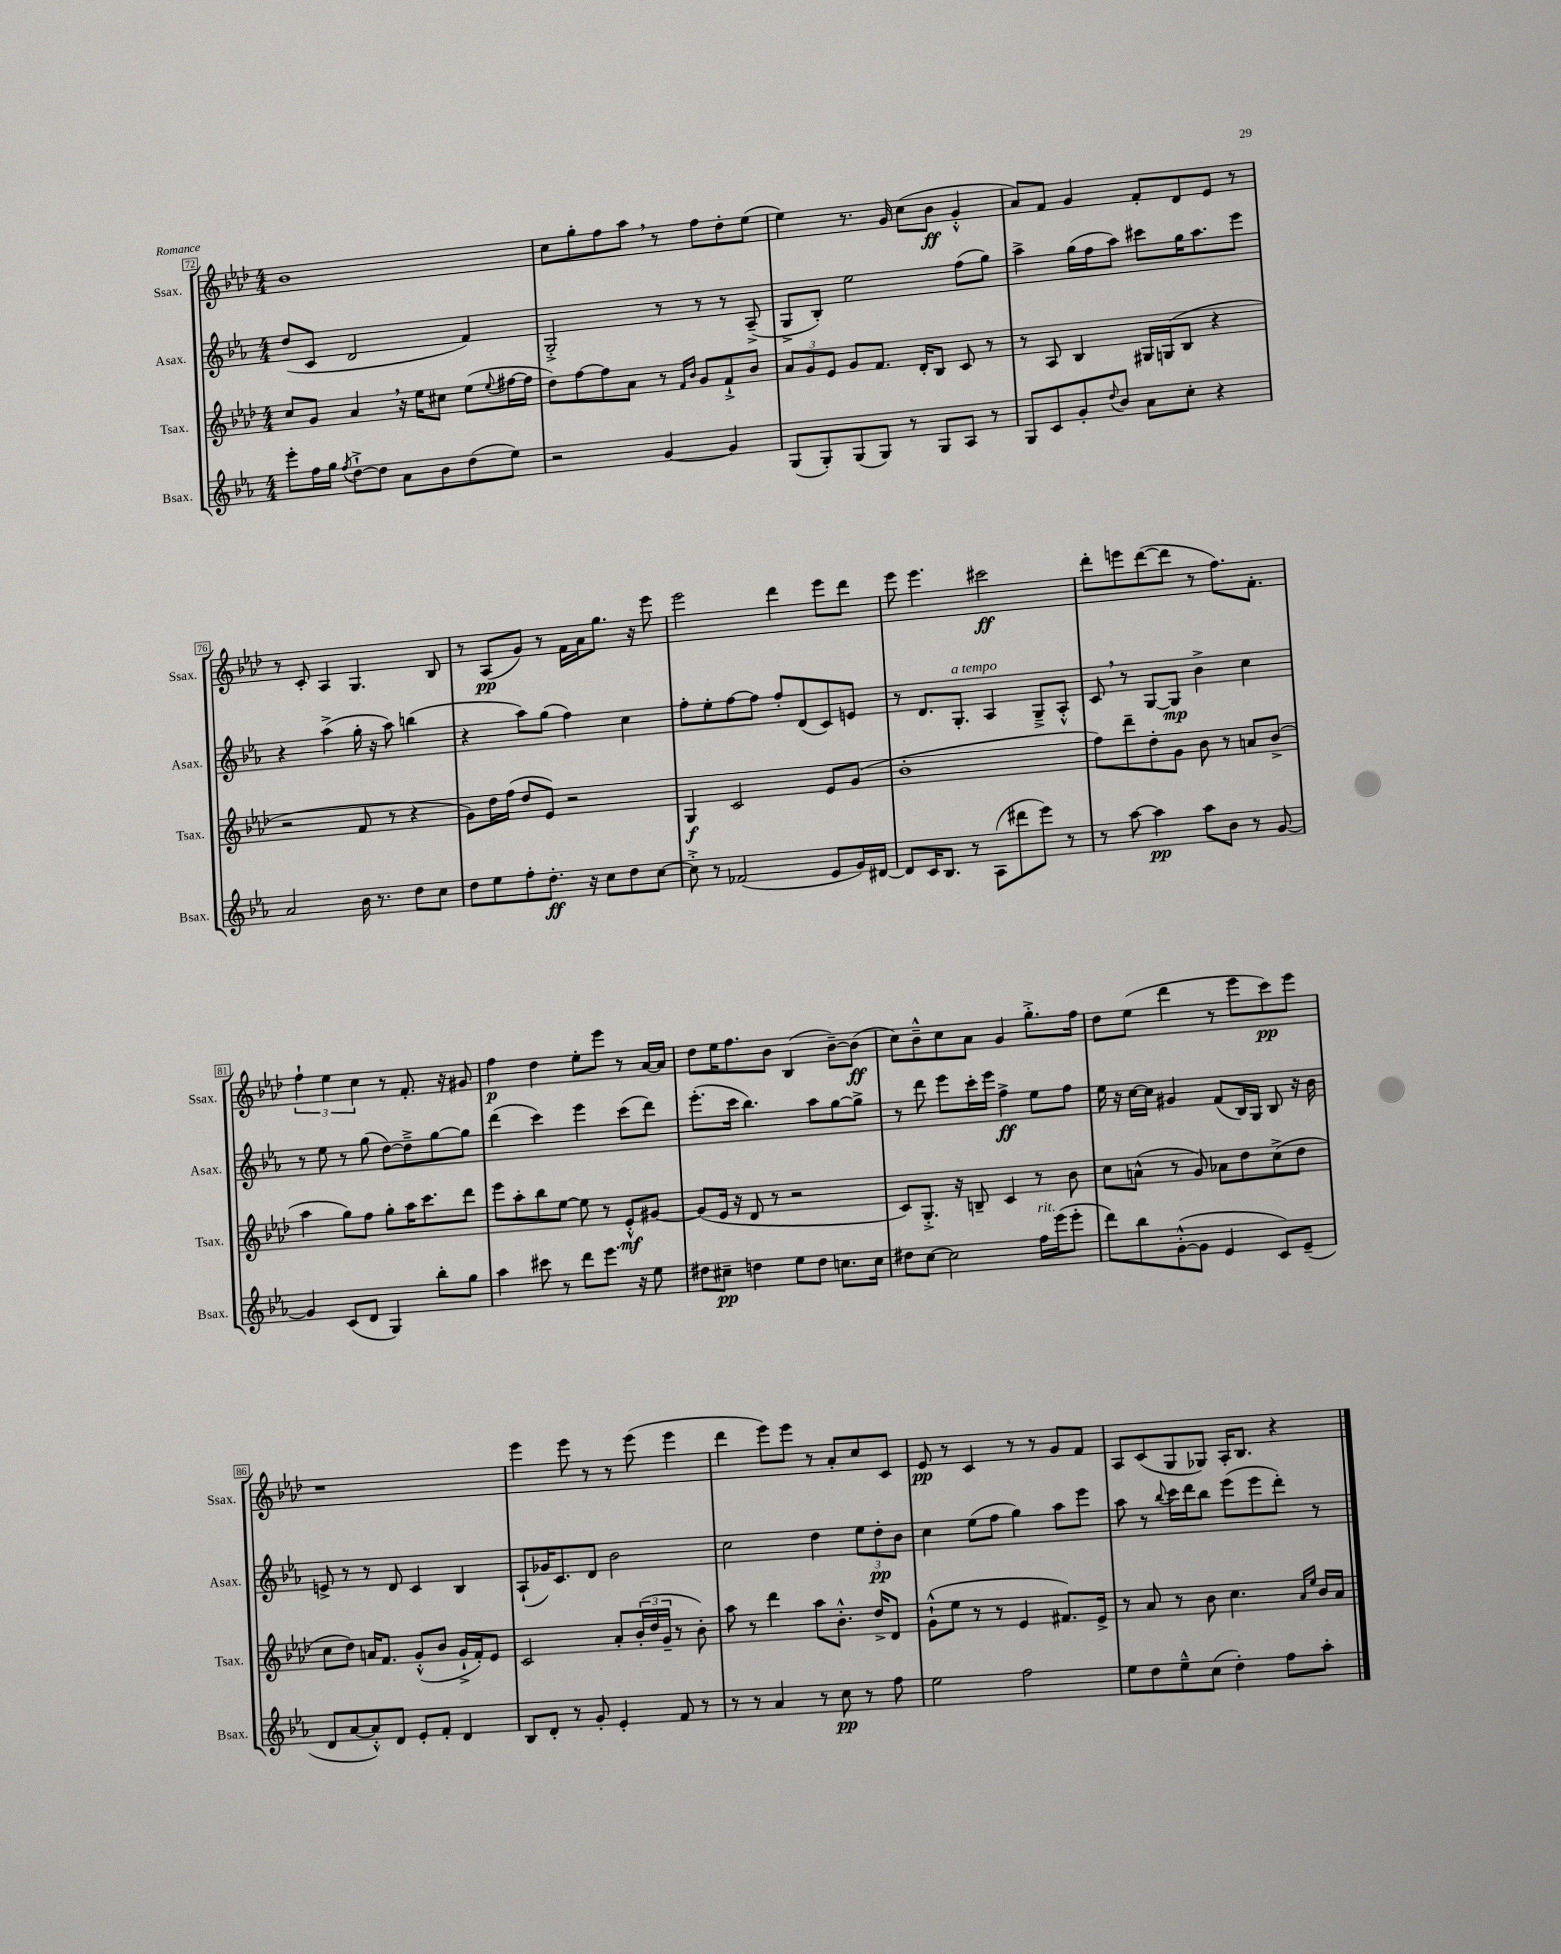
<<
\new StaffGroup <<
\new Staff = "s0" \with { instrumentName = "Ssax." shortInstrumentName = "Ssax." } {
    \clef treble \key aes \major \numericTimeSignature \time 4/4
    bes'1 |
    c''8 g''8-. f''8 aes''8 \breathe r8 f''8 des''8-. ees''8( |
    ees''4) r8. g'16 c''8( bes'8\ff g'4-.-^ |
    aes'8) f'8 g'4 f'8-. des'8 ees'8 r8 |
    r8 c'8-. aes4 g4. bes8 |
    r8 aes8\pp( g'8) r8 f'16 aes'16 g''8. r16 ees'''8 |
    ees'''2 des'''4 ees'''8 des'''8 |
    ees'''8 ees'''4. cis'''2\ff |
    des'''8-. e'''8 des'''8~( des'''8 r8 f''8.) f'8.-. |
    \tuplet 3/2 { f''4-! ees''4 c''4 } r8 f'8.-. r16 gis'8 |
    f''4\p des''4 ees''8-. ees'''8 r8 aes'16~ aes'16 |
    des''8 ees''16 f''8. bes'8 bes4( bes'8~--) bes'8\ff( |
    c''8) bes'8---^ c''8 aes'8 g'4 g''8.-.-> f''16 |
    des''8 ees''8( des'''4 r8 ees'''8 c'''8\pp) ees'''8 |
    r1 |
    ees'''4 ees'''8 r8 r8 ees'''8( ees'''4 |
    des'''4 ees'''8) ees'''8 r8 aes'8-. c''8 c'8 |
    ees'8\pp r8 c'4 r8 r8 g'8 f'8 |
    aes8 c'8( g8 ges8) aes16-. bes8. r4 \bar "|." |
}
\new Staff = "s1" \with { instrumentName = "Asax." shortInstrumentName = "Asax." } {
    \clef treble \key ees \major \numericTimeSignature \time 4/4
    d''8( c'8 d'2 f'4) |
    g2-.-> r8 r8 r8 aes8--->( |
    g8-> bes8-.) ees''2 f''8( g''8) |
    aes''4-> g''16( f''16 aes''8) cis'''8 g''16 aes''8. ees'''8 |
    r4 aes''4->( g''16-. r16 aes''8) b''4( |
    r4 aes''8) g''8( f''4) c''4 |
    f''8-. ees''8-. f''8~ f''8 f''8-. d'8( c'8) e'8 |
    r8 d'8. g8.-.^\markup { \italic "a tempo" } aes4 g8---> aes8-.-^ |
    c'8 \breathe r8 g8~ g8\mp bes'4-> c''4 |
    r8 ees''8 r8 g''8( d''8~) d''8---> g''8~ g''8 |
    d'''4( c'''4) ees'''4 c'''8( d'''8) |
    ees'''8.-.( c'''16 bes''4.) aes''8 g''8~ g''8-> |
    r8 d'''8 ees'''8 c'''16-. ees'''16 f''4->\ff ees''8 f''8 |
    ees''16 r16 c''16~ c''16 gis'4 f'8( bes16) g16 bes8 r16 bes'16 |
    e'8-> r8 r8 d'8 c'4 bes4 |
    aes8-!( ges'16) c'8. d'8 bes'2 |
    c''2 d''4 \tuplet 3/2 { ees''8 d''8-.\pp bes'8 } |
    c''4 ees''8( f''8 g''4) aes''8 ees'''8 |
    aes''8 r8 \appoggiatura { bes''8 } c'''16 d'''16 bes''8 ees'''8( ees'''8 d'''8-.) r8 \bar "|." |
}
\new Staff = "s2" \with { instrumentName = "Tsax." shortInstrumentName = "Tsax." } {
    \clef treble \key aes \major \numericTimeSignature \time 4/4
    c''8 g'8 aes'4 \breathe r16 ees''16 cis''8 ees''8( \appoggiatura { ees''8 } fis''16~ fis''16 |
    des''8) f''8~ f''8 aes'8 r8 \grace { f'16 bes'16 } g'8 f'8-!-> bes'8 |
    \tuplet 3/2 { aes'8 g'8 ees'8 } g'8 f'8. des'16-. bes8 c'8 r8 |
    r8 aes8 bes4 gis16 g16( bes8 r4 |
    r2 f'8 r8 r4 |
    g'8) des''16 f''16( des''8 ees'8) r2 |
    g4\f c'2 ees'8 g'8( |
    bes'1-. |
    f''8) des'''8-- des''8-. g'8 bes'8 r8 a'8 bes'8->( |
    aes''4 g''8) f''8 g''8-. aes''16 c'''8. des'''8 |
    ees'''8 aes''8-. bes''8 ees''8~ ees''8 r8 ees'8-.-^\mf gis'8~ |
    gis'8( ees'16 r16 des'8 r8 r2 |
    c'8) g8.-.-> r16 b8-- c'4 r8 bes'8 |
    c''8 a'8-^( r8 g'8) aes'8 des''8 c''8->( des''8 |
    c''8 des''8) a'16 f'8. g'8-.-^( bes'8 g'16-!-> f'16-.) ees'8 |
    c'2 aes'8-. \tuplet 3/2 { bes'16-.( des''16 g'16-- } r8 bes'8-.) |
    aes''8 r8 des'''4 aes''8 bes'8.-.-^ des''16-> des'8 |
    g'8-!-^( ees''8 r8 r8 ees'4 fis'8.) ees'16-> |
    r8 aes'8 r8 bes'8 c''4. \grace { aes'16 ees''16 } bes'16 aes'16 \bar "|." |
}
\new Staff = "s3" \with { instrumentName = "Bsax." shortInstrumentName = "Bsax." } {
    \clef treble \key ees \major \numericTimeSignature \time 4/4
    ees'''8-. f''16 g''16 \acciaccatura { f''8 } d''8~-!-> d''8 aes'8 bes'8 d''8( ees''8) |
    r2 g'4~ g'4 |
    g8( g8-.) g8( g8) r8 g8 aes8 r8 |
    g8 c'8 g'8-. \appoggiatura { d''8 } bes'8 aes'8 c''8-. r4 |
    aes'2 bes'16 r8. d''8 c''8 |
    d''8 ees''8 f''8-. d''8.-.\ff r16 c''8 d''8 c''8~ |
    c''8-.-> r8 fes'2( ees'8 g'16) dis'16~ |
    dis'8 c'16 bes8. r8 aes8( dis'''8 ees'''8) r8 |
    r8 aes''8~ aes''4\pp aes''8 bes'8 r8 g'8~ |
    g'4 c'8( d'8 g4) bes''8-. g''8 |
    aes''4 cis'''8 r8 d'''8 ees'''8. r16 ees''8 |
    dis''8 cis''8--\pp d''4 ees''8 d''8 c''8. c''16 |
    dis''8 c''8~ c''2 f''16^\markup { \italic "rit." } ees'''16( ees'''8-. |
    d'''8) bes''8 g'8~-.-^( g'8 ees'4 c'8) ees'8--( |
    d'8 aes'8~ aes'8-.-^) d'8 ees'8-. f'8-. d'4 |
    bes8 d'8-. r8 g'8-. ees'4-. f'8 r8 |
    r8 r8 aes'4 r8 c''8\pp r8 f''8 |
    ees''2 f''2 |
    ees''8 d''8 ees''8---^ c''8( d''4-.) f''8 aes''8-. \bar "|." |
}
>>
>>
\layout { \context { \Score currentBarNumber = #72 \override BarNumber.stencil = #(make-stencil-boxer 0.1 0.3 ly:text-interface::print) } }
